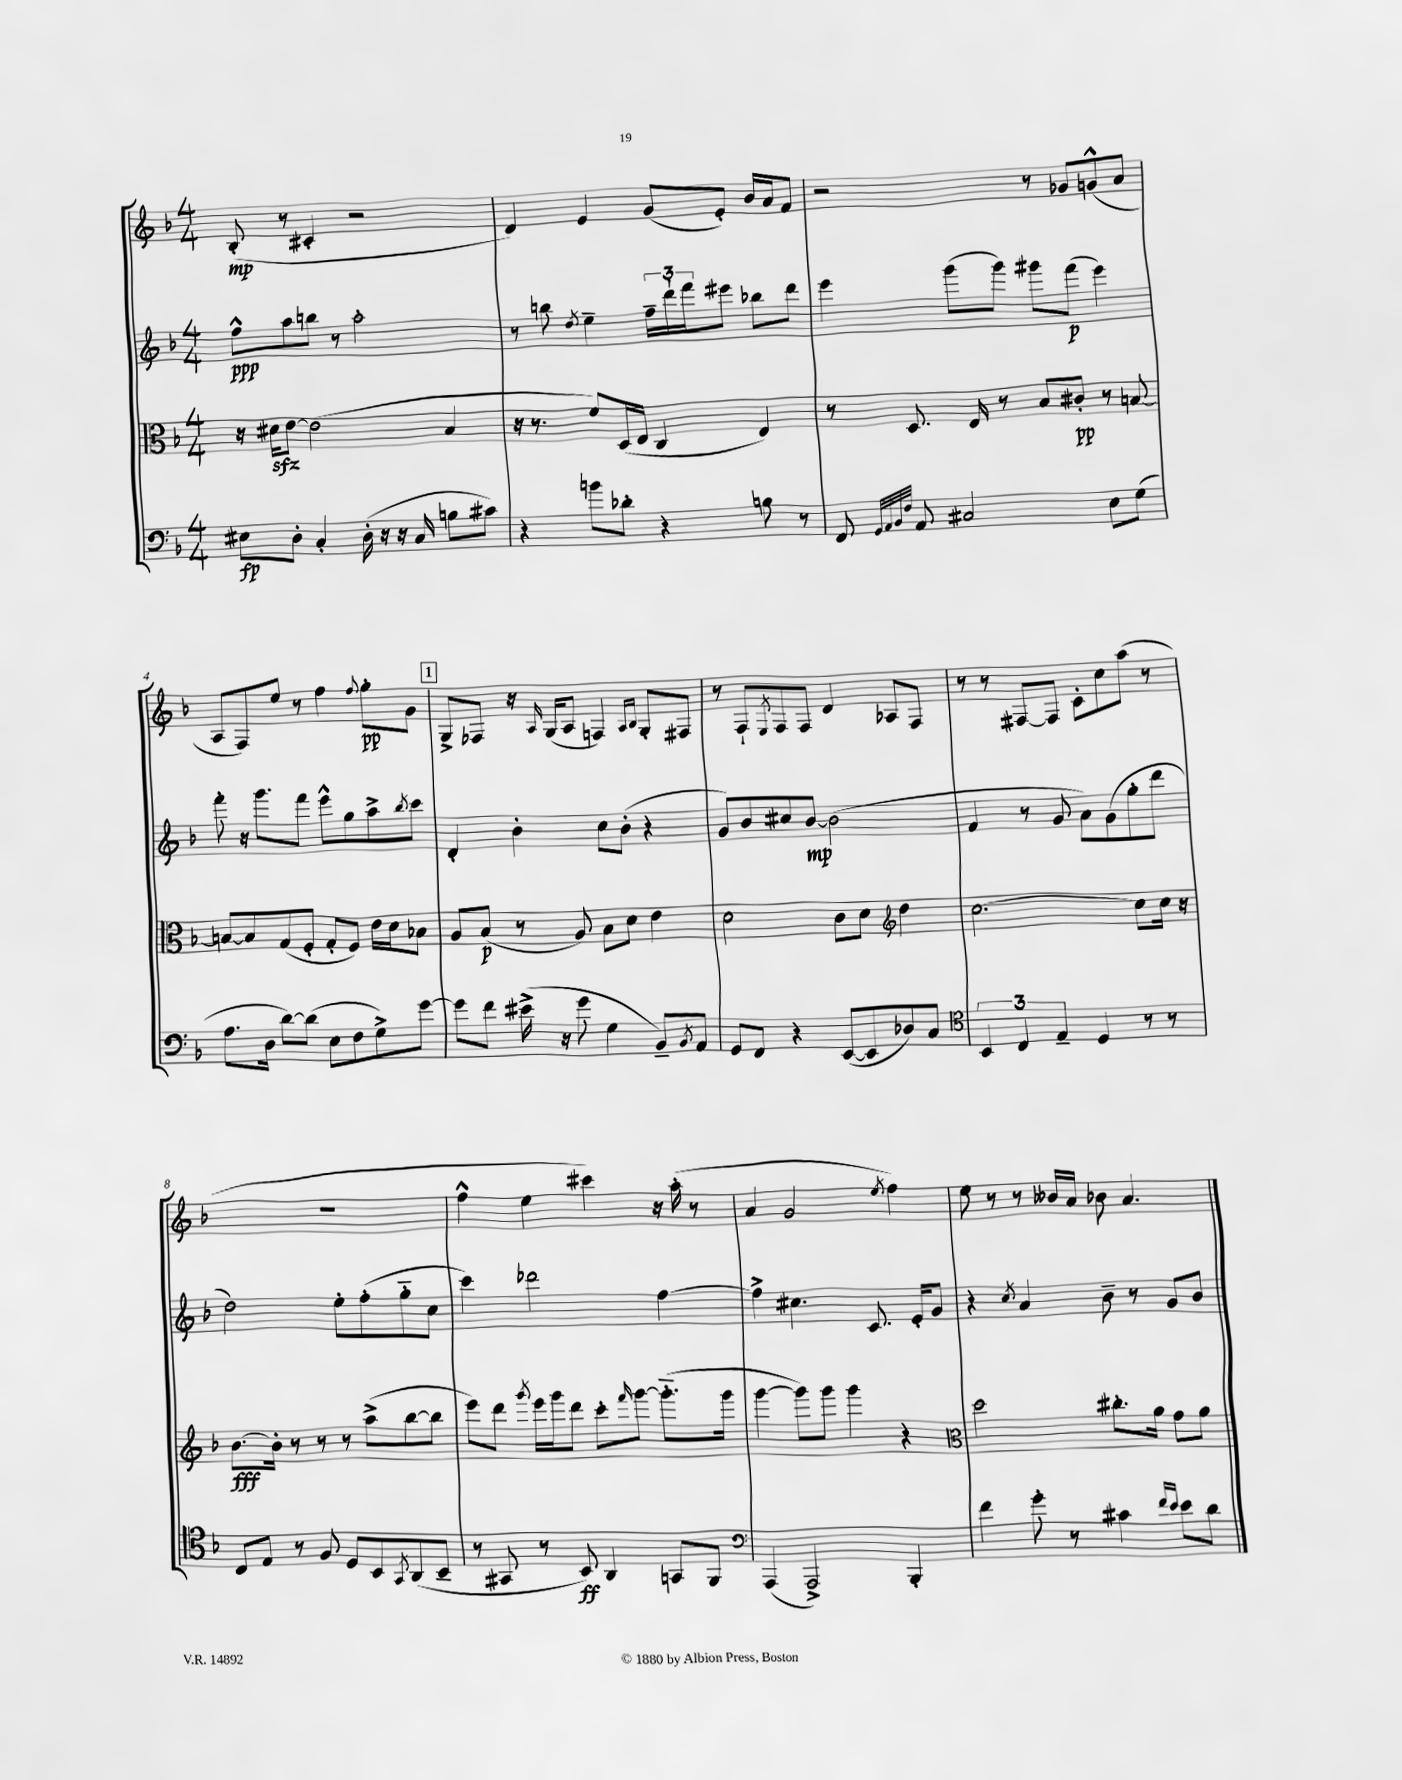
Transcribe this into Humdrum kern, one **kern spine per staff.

**kern	**dynam	**kern	**dynam	**kern	**dynam	**kern	**dynam
*part4	*part4	*part3	*part3	*part2	*part2	*part1	*part1
*staff4	*staff4	*staff3	*staff3	*staff2	*staff2	*staff1	*staff1
*clefF4	*	*clefC3	*	*clefG2	*	*clefG2	*
*k[b-]	*	*k[b-]	*	*k[b-]	*	*k[b-]	*
*M4/4	*	*M4/4	*	*M4/4	*	*M4/4	*
=1	=1	=1	=1	=1	=1	=1	=1
8E#X\L	fp	16r	.	8ff^^\L	ppp	(8B-'/	mp
.	.	16d#Xzz\KL	.	.	.	.	.
8D'\J	.	[8e\J	.	8aa\	.	8r	.
4C'/	.	(2e\]	.	8bbn\J	.	4c#X'/	.
.	.	.	.	8r	.	.	.
(16D'\	.	.	.	2aa'\	.	2r	.
16r	.	.	.	.	.	.	.
16r	.	.	.	.	.	.	.
16C/	.	.	.	.	.	.	.
8Bn\L	.	4B-/	.	.	.	.	.
8c#X\J)	.	.	.	.	.	.	.
=2	=2	=2	=2	=2	=2	=2	=2
4r	.	16r	.	8r	.	4d/)	.
.	.	8.r	.	.	.	.	.
.	.	.	.	8bbn\	.	.	.
.	.	.	.	8qdd/	.	.	.
8bn\L	.	8f/L)	.	4ee~\	.	4e/	.
8d-X'\J	.	(16D/L	.	.	.	.	.
.	.	16E/JJ	.	.	.	.	.
4r	.	4C/	.	24ff~\LL	.	(8g/L	.
.	.	.	.	24ddd`\	.	.	.
.	.	.	.	24fff\J	.	.	.
.	.	.	.	8eee#X\J	.	8e'/J)	.
8Bn\	.	4E/)	.	8bb-X\L	.	16b-/LL	.
.	.	.	.	.	.	16a/J	.
8r	.	.	.	8ddd\J	.	8f/J	.
=3	=3	=3	=3	=3	=3	=3	=3
8FF/	.	8r	.	4eee\	.	2r	.
32qqGG/LLL	.	.	.	.	.	.	.
32qqAA/	.	.	.	.	.	.	.
32qqBB-/	.	.	.	.	.	.	.
32qqF/JJJ	.	.	.	.	.	.	.
8AA/	.	8.D/	.	.	.	.	.
2C#X/	.	.	.	(8ggg\L	.	.	.
.	.	16E/	.	.	.	.	.
.	.	8r	.	8ggg\J)	.	.	.
.	.	8B-/L	.	8ggg#X\L	.	8r	.
.	.	8c#X'/J	pp	(8fff\J	p	8g-X/L	.
8E\L	.	8r	.	4eee\)	.	(8gn^^/	.
(8G\J	.	[8Bn/	.	.	.	8a/J	.
!!LO:LB:g=z
=4	=4	=4	=4	=4	=4	=4	=4
8.A\L	.	8Bn/L_	.	8fff'\	.	8A/L	.
.	.	8B/]	.	16r	.	8F/)	.
16D\Jk	.	.	.	8.ggg\L	.	.	.
[8d\L)	.	(8G/	.	.	.	8ee/J	.
(8d\J]	.	8F'/J	.	8fff\J	.	8r	.
8E\L	.	8G'/L	.	8eee^^\L	.	4ff\	.
8F\	.	8F/J)	.	8gg\	.	.	.
.	.	.	.	.	.	8qqff/	.
8G^\)	.	16e\LL	.	8aa^\	.	8gg'\L	pp
.	.	16d\J	.	.	.	.	.
.	.	.	.	8qbb-/	.	.	.
[8g\J	.	8B-X\J	.	8ccc\J	.	8g\J	.
!!LO:REH:place=s1:t=1
=5	=5	=5	=5	=5	=5	=5	=5
8g\L]	.	8A/L	.	4d'/	.	8G^/L	.
8f\J	.	(8B-/J	p	.	.	8F-X/J	.
(16e#X^\	.	8r	.	4b-'\	.	16r	.
.	.	.	.	.	.	16qqA/	.
16r	.	.	.	.	.	(16G/KL	.
8g\	.	8A/)	.	.	.	8A/J	.
4G\	.	8B-\L	.	8cc\L	.	4Fn/)	.
.	.	8d\J	.	(8b-'\J	.	.	.
.	.	.	.	.	.	16qqA/LL	.
.	.	.	.	.	.	16qqB-/JJ	.
8BB-~/L)	.	4e\	.	4r	.	8G'/L	.
8qBB-/	.	.	.	.	.	.	.
8AA/J	.	.	.	.	.	8F#X/J	.
=6	=6	=6	=6	=6	=6	=6	=6
8GG/L	.	2d\	.	8g/L)	.	8r	.
8FF/J	.	.	.	8b-/	.	8F`/L	.
.	.	.	.	.	.	8qE/	.
4r	.	.	.	8cc#X/	.	8F/	.
.	.	.	.	[8b-/J	mp	8F/J	.
([8EE/L	.	8c\L	.	(2b-\]	.	4d/	.
8EE/]	.	8d\J	.	.	.	.	.
*	*	*clefG2	*	*	*	*	*
8D-X/)	.	4dd\	.	.	.	8A-X/L	.
8C/J	.	.	.	.	.	8F/J	.
=7	=7	=7	=7	=7	=7	=7	=7
*clefC4	*	*	*	*	*	*	*
6BB-/	.	[2.cc\	.	4f/	.	8r	.
.	.	.	.	.	.	8r	.
6C/	.	.	.	.	.	.	.
.	.	.	.	8r	.	[8F#X/L	.
6E~/	.	.	.	.	.	.	.
.	.	.	.	8g/	.	8F#/J]	.
4D/	.	.	.	8a\L)	.	8c'\L	.
.	.	.	.	(8g\	.	8cc\	.
8r	.	8cc\L]	.	8gg'\	.	(8aa\J	.
8r	.	16cc\Jk	.	8ddd\J	.	8r	.
.	.	16r	.	.	.	.	.
!!LO:LB:g=z
=8	=8	=8	=8	=8	=8	=8	=8
8C/L	.	[8.b-\L	fff	2dd\)	.	1r	.
8E/J	.	.	.	.	.	.	.
.	.	16b-'\Jk]	.	.	.	.	.
8r	.	8r	.	.	.	.	.
8F/	.	8r	.	.	.	.	.
8D/L	.	8r	.	8ee'\L	.	.	.
8BB-/	.	(8aa^\L	.	(8ff'\	.	.	.
8qGG/	.	.	.	.	.	.	.
(8AA/	.	[8bb-\	.	8gg\	.	.	.
8BB-~/J	.	8bb-\J]	.	8cc\J	.	.	.
=9	=9	=9	=9	=9	=9	=9	=9
8r	.	8eee\L)	.	4ccc\)	.	4ff^^\	.
8GG#X/	.	8ddd\J	.	.	.	.	.
.	.	8qggg/	.	.	.	.	.
8r	.	16eee\LL	.	2ddd-X\	.	4ee\	.
.	.	16ggg\J	.	.	.	.	.
8BB-/)	ff	8ddd\J	.	.	.	.	.
4AA/	.	8ccc'\L	.	.	.	4ccc#X\)	.
.	.	16qqfff/	.	.	.	.	.
.	.	[8ggg\J	.	.	.	.	.
8GGn/L	.	(8.ggg\L]	.	[4ff\	.	16r	.
.	.	.	.	.	.	(16aa'\	.
8FF/J	.	.	.	.	.	8r	.
.	.	16ggg\Jk	.	.	.	.	.
=10	=10	=10	=10	=10	=10	=10	=10
*clefF4	*	*	*	*	*	*	*
(4AAA/	.	[4ggg\	.	4ff^\]	.	4a/	.
2AAA^/)	.	8ggg\L])	.	4.cc#X\	.	2g/	.
.	.	8ggg\J	.	.	.	.	.
.	.	4ggg\	.	.	.	.	.
.	.	.	.	8.c/	.	.	.
.	.	.	.	.	.	8qee/	.
4BBB-'/	.	4r	.	.	.	4ff\)	.
.	.	.	.	16e'/KL	.	.	.
.	.	.	.	8g/J	.	.	.
=11	=11	=11	=11	=11	=11	=11	=11
*	*	*clefC3	*	*	*	*	*
4f\	.	2dd\	.	4r	.	8ee\	.
.	.	.	.	.	.	8r	.
.	.	.	.	8qcc/	.	.	.
8g'\	.	.	.	4a/	.	8r	.
8r	.	.	.	.	.	16b--X/LL	.
.	.	.	.	.	.	16a/JJ	.
4c#X\	.	8.cc#X'\L	.	8b-~\	.	8b-X\	.
.	.	.	.	8r	.	4.a/	.
.	.	16a\Jk	.	.	.	.	.
16qqf/LL	.	.	.	.	.	.	.
16qqe/JJ	.	.	.	.	.	.	.
8e\L	.	8g\L	.	8g/L	.	.	.
8d\J	.	8a\J	.	8b-/J	.	.	.
==	==	==	==	==	==	==	==
*-	*-	*-	*-	*-	*-	*-	*-
